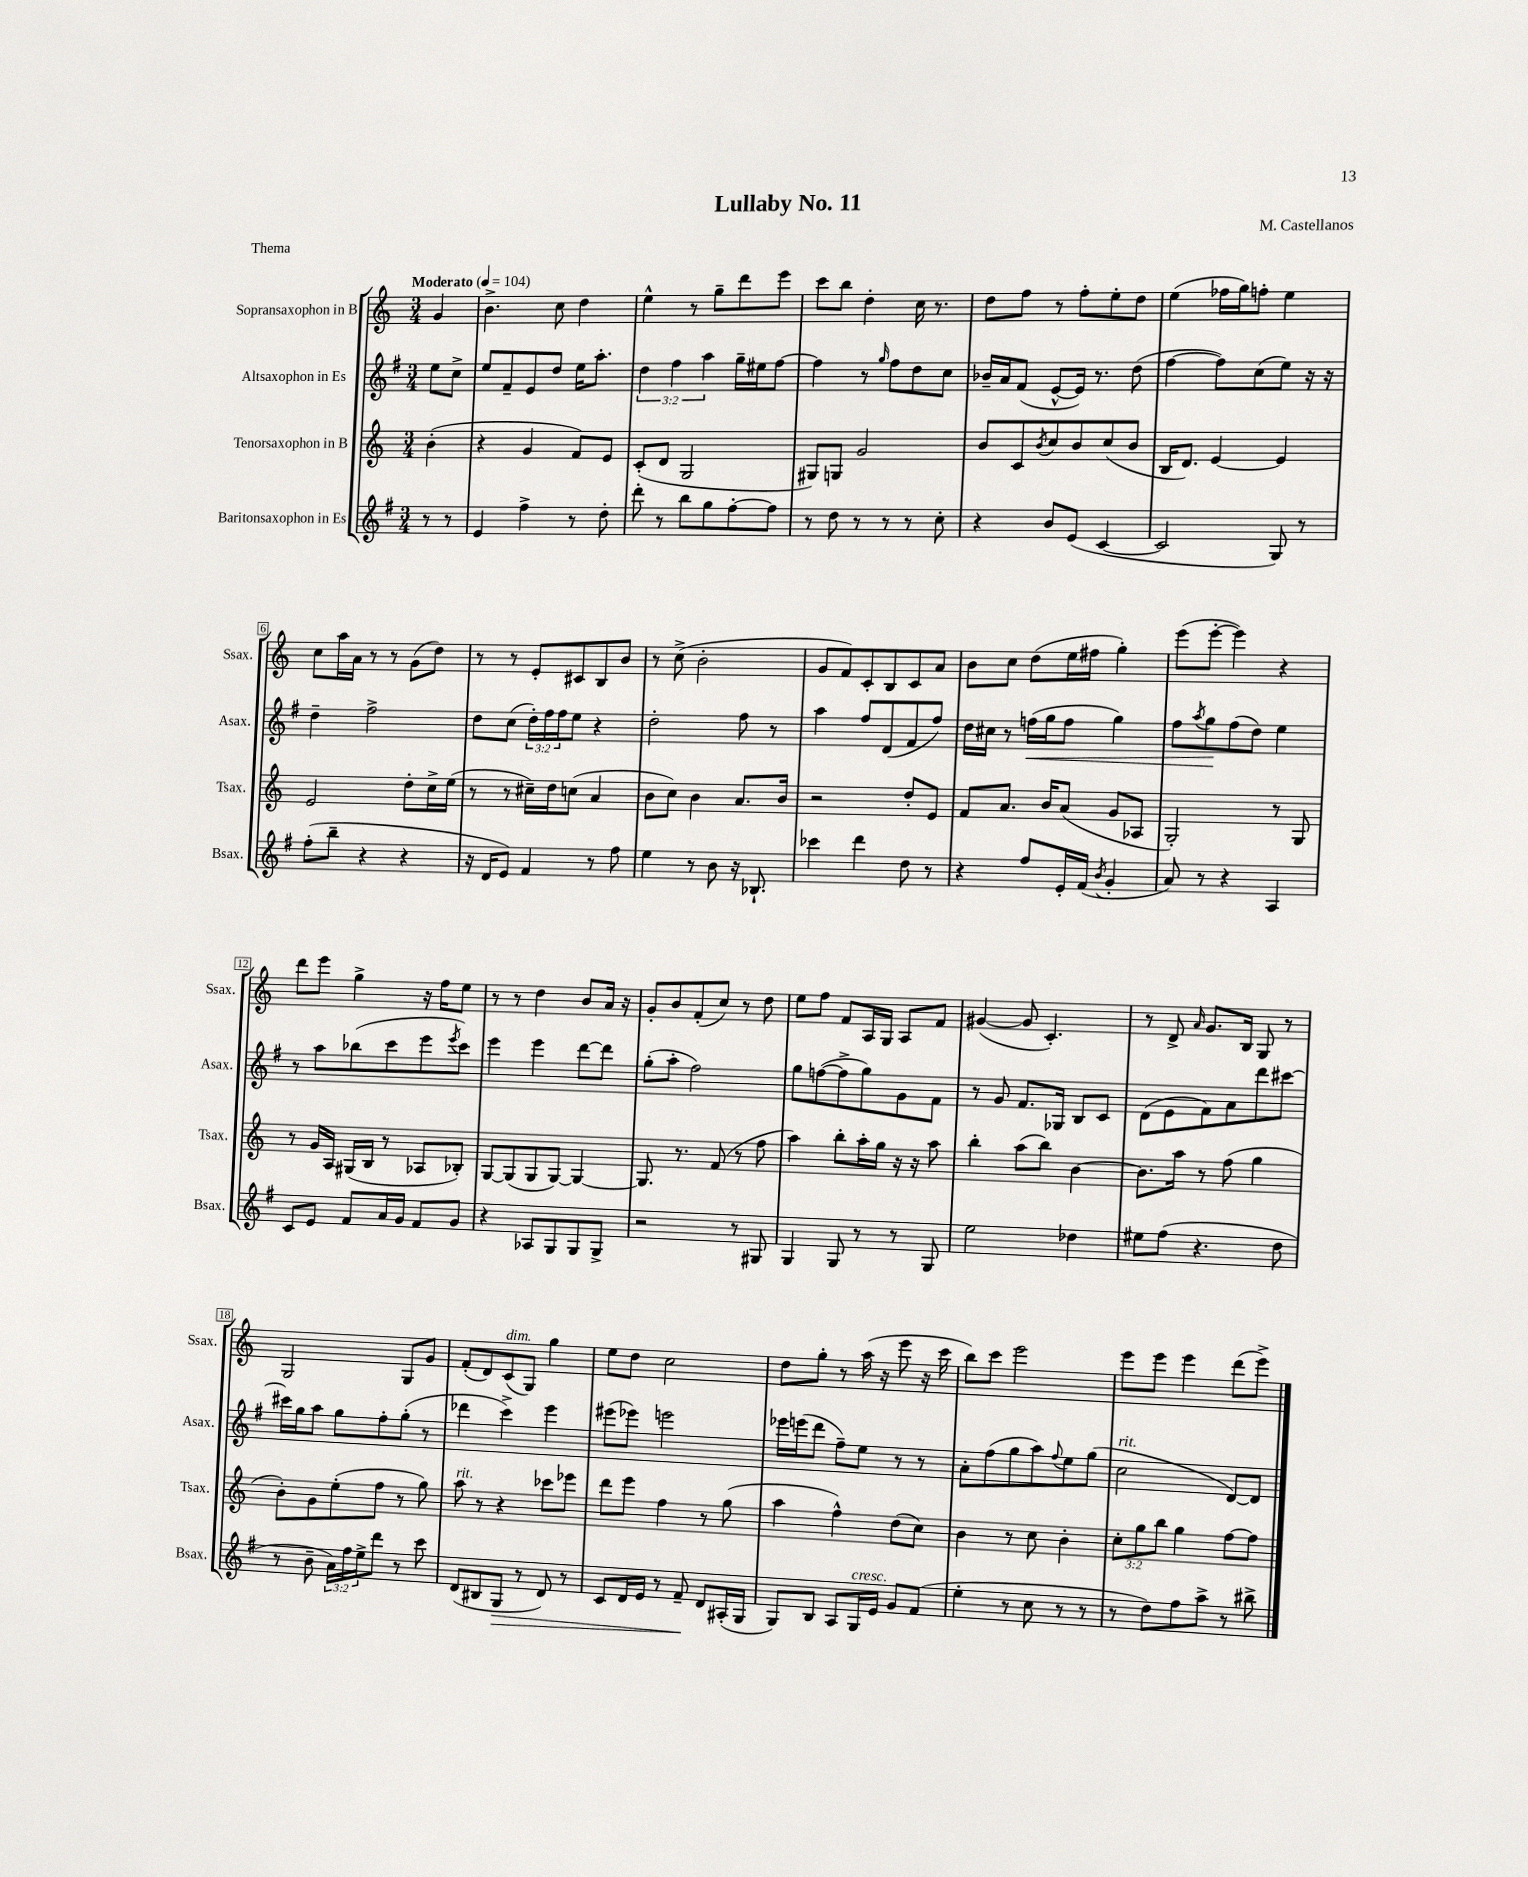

**kern	**kern	**kern	**kern
*staff4	*staff3	*staff2	*staff1
*clefG2	*clefG2	*clefG2	*clefG2
*k[f#]	*k[]	*k[f#]	*k[]
*M3/4	*M3/4	*M3/4	*M3/4
*MM104	*MM104	*MM104	*MM104
8r	(4b'\	8ee\L	4g/
8r	.	8cc^\J	.
=	=	=	=
4e/	4r	8ee/L	4.b^\
.	.	8f#~/	.
4ff#^\	4g/	8e/	.
.	.	8dd/J	8cc\
8r	8f/L)	16ee\LK	4dd\
.	.	8.aa'\J	.
8dd'\	8e/J	.	.
=	=	=	=
8ddd'\	(8c'/L	6dd\	4ee^^\
8r	8d/J	.	.
.	.	6ff#\	.
8bb\L	2G/	.	8r
.	.	6aa\	.
8gg\	.	.	8gg~\L
[8ff#'\	.	16gg~\LL	8ddd\
.	.	16ee#\J	.
8ff#\]J	.	[8ff#\J	8eee\J
=	=	=	=
8r	8G#/L)	4ff#\]	8ccc\L
8dd\	8G/J	.	8bb\J
8r	2g/	8r	4dd'\
.	.	16qqgg/	.
8r	.	8ff#\L	.
8r	.	8dd\	16cc\
.	.	.	8.r
8cc'\	.	8cc\J	.
=	=	=	=
4r	8b/L	16b-~/LL	8dd\L
.	.	16a/J	.
.	8c/	(8f#/J	8ff\J
.	8qb/	.	.
8b/L	8cc/	[8e^^/L	8r
(8e/J	8b/	16e/]Jk)	8ff'\L
.	.	8.r	.
[4c/	(8cc/	.	8ee'\
.	8b/J	(8dd\	8dd\J
=	=	=	=
2c/]	16B/LK	[4ff#\	(4ee\
.	8.d/J)	.	.
.	[4e/	8ff#\]L)	16ff-\LL
.	.	.	16gg\J)
.	.	(8cc\	8ff'\J
8G/)	4e/]	8ee\J)	4ee\
8r	.	16r	.
.	.	16r	.
=	=	=	=
(8ff#'\L	2e/	4dd~\	8cc\L
8bb~\J	.	.	16aa\L
.	.	.	16a\JJ
4r	.	2ff#^\	8r
.	.	.	8r
4r	8dd'\L	.	(8g\L
.	16cc^\L	.	8dd\J)
.	(16ee\JJ	.	.
=	=	=	=
16r	8r	8dd\L	8r
16d/LK	.	.	.
8e/J)	8r	(8cc\J	8r
4f#/	16cc#~\LL)	24dd'\LL)	8e'/L
.	.	24ff#\	.
.	16dd\J	.	.
.	.	24ff#\J	.
.	(8cc\J	8ee\J	8c#/
8r	4a/	4r	8B/
8ff#\	.	.	8b/J
=	=	=	=
4ee\	8b\L	2dd'\	8r
.	8cc\J)	.	(8cc^\
8r	4b\	.	2b'\
8b\	.	.	.
16r	8.a/L	8ff#\	.
8.B-`/	.	.	.
.	.	8r	.
.	16b/Jk	.	.
=	=	=	=
4ccc-\	2r	4aa\	8g/L
.	.	.	8f/)
4ddd\	.	8ff#/L	8c'/
.	.	(8d/	8B/
8dd\	8dd'/L	8f#/	8c/
8r	8e/J	8ff#/J)	8a/J
=	=	=	=
4r	8f/L	16dd\LL	8b\L
.	.	16cc#\JJ	.
.	8.a/J	8r	8cc\J
8ff#/L	.	(16ff\LL	(8dd\L
.	16b/LK	16gg\J	.
16e'/L	(8a/J	8ff\J	16ee\L
(16f#/JJ	.	.	16ff#\JJ
8qb/	.	.	.
4g'/	8g/L	4gg\)	4gg'\)
.	8A-/J	.	.
=	=	=	=
8a/)	2G'/)	8ff#\L	(8eee\L
.	.	8qaa/	.
8r	.	8gg\	[8eee'\J
4r	.	(8ff#\	4eee\])
.	.	8dd\J)	.
4A/	8r	4ee\	4r
.	8G/	.	.
=	=	=	=
8c/L	8r	8r	8ddd\L
8e/J	16g/LL	8aa\L	8eee\J
.	16A/JJ	.	.
8f#/L	(16G#/LL	(8bb-\	4gg^\
.	16B/JJ	.	.
16a/L	8r	8ccc\	.
16g/JJ	.	.	.
8f#/L	8A-/L	8eee\	16r
.	.	.	16ff\LK
.	.	8qeee/	.
8g/J	8B-'/J)	8ccc\J)	8ee\J
=	=	=	=
4r	[8G/L	4eee\	8r
.	(8G/]	.	8r
8A-/L	8G/	4eee\	4dd\
8G/	[8G/J)	.	.
8G/	4G/_	[8ddd\L	8b/L
8G^/J	.	8ddd\]J	16a/Jk
.	.	.	16r
=	=	=	=
2r	8.G/]	(8gg'\L	8g'/L
.	.	8aa'\J	8b/
.	8.r	.	.
.	.	2ff#\)	(8f'/
.	(8f/	.	8cc/J)
8r	8r	.	8r
8G#/	8ff\	.	8dd\
=	=	=	=
4G/	4aa\)	8gg\L	8ee\L
.	.	([8ff\	8ff\J
8G/	8bb'\L	8ff^\]	8f/L
8r	16aa'\L	8gg\)	16A/L
.	16gg\JJ	.	16G/JJ
8r	16r	8g\	8A/L
.	16r	.	.
8G/	8aa\	8f#\J	8f/J
=	=	=	=
2ee\	4bb'\	8r	([4g#/
.	.	8g/	.
.	(8aa\L	8.f#/L	8g#/]
.	8bb\J)	.	4.c'/)
.	.	16G-/Jk	.
4dd-\	[4b\	8B/L	.
.	.	8c/J	.
=	=	=	=
8ee#\L	8.b\]L	(8d\L	8r
(8ff#\J	.	8e\	8d^/
.	16aa\Jk	.	.
.	.	.	16qqa/
4.r	8r	8f#\)	8.g/L
.	(8ff\	8a\	.
.	.	.	16B/Jk
.	4gg\	8ddd\	8G/
8dd\	.	[8ccc#\J	8r
=	=	=	=
8r	8b'\L)	16ccc#\]LL	2G/
.	.	16gg\J	.
8b~\	8g\	8aa\J	.
24a\LL)	(8ee'\	8gg\L	.
24ff#\	.	.	.
24ee^\J	.	.	.
8ddd\J	8ff\J	8ff#'\	.
8r	8r	(8gg'\J	8G/L
8ccc\	8gg\)	8r	8g/J
=	=	=	=
(8d/L	8aa\	4ddd-\	(8f'/L
8B#/	8r	.	8d/)
8G/J	4r	4ccc^\)	(8c/
8r	.	.	8G/J)
8d/)	8ccc-\L	4eee\	4gg\
8r	8eee-\J	.	.
=	=	=	=
8c/L	8ddd\L	(8eee#\L	8ee\L
16d/L	8eee\J	8eee-\J)	8dd\J
16e/JJ	.	.	.
8r	4ff\	2eee\	2cc\
8f#~/	.	.	.
8d/L	8r	.	.
(16A#'/L	(8gg\	.	.
16G/JJ	.	.	.
=	=	=	=
8G/L)	4aa\	16eee-\LL	8dd\L
.	.	(16eee\J	.
8B/J	.	8ddd\J	8gg'\J
8A/L	4ff^^\)	8ff#~\L)	8r
16G/L	.	8ee\J	(16aa\
16e/JJ	.	.	16r
8g/L	(8dd\L	8r	8eee\
(8f#/J	8cc\J)	8r	16r
.	.	.	16ccc\
=	=	=	=
4ee'\	4b\	8a'\L	8bb\L)
.	.	(8ff#\	8ccc\J
8r	8r	8gg\	2eee\
8cc\	8cc\	8aa\)	.
.	.	8qqff#/	.
8r	4b'\	8ee\	.
8r	.	(8gg\J	.
=	=	=	=
8r	12cc'\L	2cc\	8eee\L
.	12gg\	.	.
8dd\L)	.	.	8eee\J
.	12bb\J	.	.
8ff#\	4gg\	.	4eee\
8aa^\J	.	.	.
8r	[8ff\L	[8d/L)	(8ddd\L
8bb#^\	8ff\]J	8d/]J	8eee^\J)
==	==	==	==
*-	*-	*-	*-
